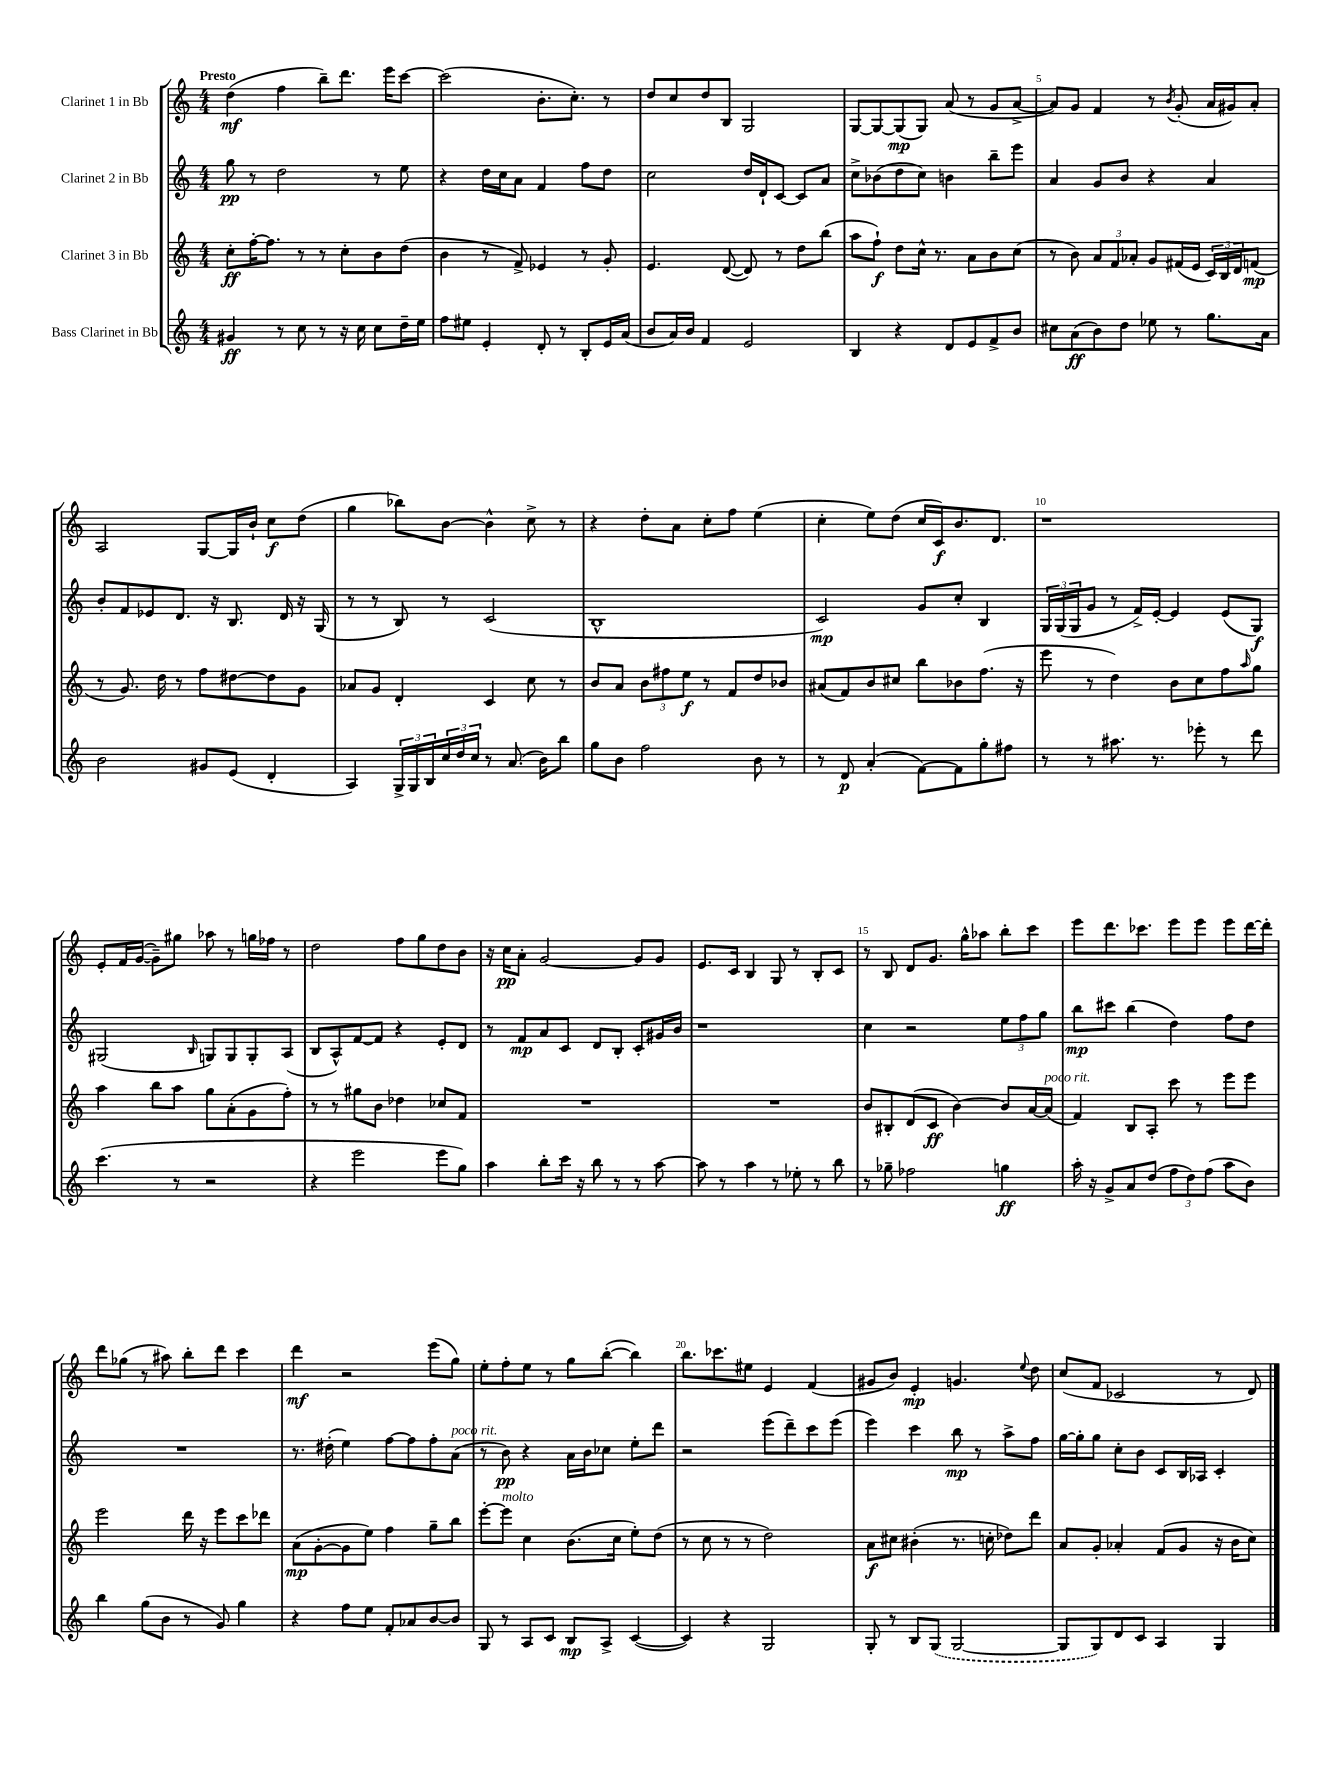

**kern	**kern	**kern	**kern
*staff4	*staff3	*staff2	*staff1
*clefG2	*clefG2	*clefG2	*clefG2
*k[]	*k[]	*k[]	*k[]
*M4/4	*M4/4	*M4/4	*M4/4
4g#	8cc'	8gg	(4dd
.	[16ff'	8r	.
.	8.ff]	.	.
8r	.	2dd	4ff
8cc	8r	.	.
8r	8r	.	8bb~)
16r	8cc'	.	8.ddd
16cc	.	.	.
8cc	8b	8r	.
.	.	.	16eee
16dd~	(8dd	8ee	[8ccc
16ee	.	.	.
=	=	=	=
8ff	4b	4r	(2ccc]
8ee#	.	.	.
4e'	8r	16dd	.
.	.	16cc	.
.	8f^)	8a	.
8d'	4e-	4f	8.b'
8r	.	.	.
.	.	.	8.cc')
8B'	8r	8ff	.
16e	8g'	8dd	8r
(16a	.	.	.
=	=	=	=
8b	4.e	2cc	8dd
16a)	.	.	8cc
16b	.	.	.
4f	.	.	8dd
.	([8d	.	8B
2e	8d])	16dd	2G
.	.	16d`	.
.	8r	[8c	.
.	8dd	8c]	.
.	(8bb	8a	.
=	=	=	=
4B	8aa	8cc^	[8G
.	8ff`)	(8b-	8G_
4r	8dd	8dd	(8G]
.	16cc^^	8cc)	8G)
.	8.r	.	.
8d	.	4b	(8a
8e	8a	.	8r
8f^	8b	8bb~	8g
8b	(8cc	8eee	[8a^
=	=	=	=
8cc#	8r	4a	8a])
(8a	8b)	.	8g
8b)	12a	8g	4f
.	12f	.	.
8dd	.	8b	.
.	12a-'	.	.
8ee-	8g	4r	8r
.	.	.	8qb
8r	(16f#	.	(8g'
.	16e	.	.
8.gg	24c)	4a	16a
.	24B	.	.
.	.	.	16g#)
.	24d	.	.
.	(8f	.	8a'
16a	.	.	.
=	=	=	=
2b	8r	8b'	2A
.	8.g)	8f	.
.	.	8e-	.
.	16dd	.	.
.	8r	8.d	.
8g#	8ff	.	[8G
.	.	16r	.
(8e	[8dd#	8.B	16G]
.	.	.	16b`
4d'	8dd#]	.	8cc
.	.	16d	.
.	8g	16r	(8dd
.	.	(16G	.
=	=	=	=
4A)	8a-	8r	4gg
.	8g	8r	.
24G^	4d'	8B)	8bb-)
24G	.	.	.
24B	.	.	.
24cc	.	8r	[8b
24dd	.	.	.
24cc	.	.	.
8r	4c	(2c	4b^^]
(8.a	.	.	.
.	8cc	.	8cc^
16b)	.	.	.
8bb	8r	.	8r
=	=	=	=
8gg	8b	1B^^	4r
8b	8a	.	.
2ff	12b	.	8dd'
.	12ff#	.	.
.	.	.	8a
.	12ee	.	.
.	8r	.	8cc'
.	8f	.	8ff
8b	8dd	.	(4ee
8r	8b-	.	.
=	=	=	=
8r	(8a#	2c)	4cc'
8d	8f)	.	.
(4a'	8b	.	8ee)
.	8cc#	.	(8dd
[8f)	8bb	8g	16cc
.	.	.	16c)
8f]	8b-	8cc'	8.b
8gg'	(8.ff	4B	.
.	.	.	8.d
8ff#	.	.	.
.	16r	.	.
=	=	=	=
8r	8eee	24G	1r
.	.	(24G	.
.	.	24G	.
8r	8r	8g	.
8.aa#	4dd)	8r	.
.	.	16f^)	.
8.r	.	[16e'	.
.	8b	4e]	.
8eee-'	8cc	.	.
8r	8ff	(8e	.
.	16qqaa	.	.
8ddd	8gg	8G)	.
=	=	=	=
(4.ccc	4aa	(2G#	8e'
.	.	.	16f
.	.	.	([16g
.	8bb	.	8g~])
8r	8aa	.	8gg#
.	.	16qqB	.
2r	8gg	8G)	8aa-
.	(8a'	8G	8r
.	8g	8G'	16gg
.	.	.	16ff-
.	8ff')	(8A	8r
=	=	=	=
4r	8r	8B	2dd
.	8r	8A^^)	.
2eee	8gg#	[8f	.
.	8b	8f]	.
.	4dd-	4r	8ff
.	.	.	8gg
8eee	8cc-	8e'	8dd
8gg)	8f	8d	8b
=	=	=	=
4aa	1r	8r	16r
.	.	.	16cc
.	.	8f	8a'
8bb'	.	8a	[2g
16ccc	.	8c	.
16r	.	.	.
8bb	.	8d	.
8r	.	8B'	.
8r	.	8c'	8g]
[8aa	.	16g#	8g
.	.	16b	.
=	=	=	=
8aa]	1r	1r	8.e
8r	.	.	.
.	.	.	16c
4aa	.	.	4B
8r	.	.	8G
8ee-'	.	.	8r
8r	.	.	8B'
8bb	.	.	8c
=	=	=	=
8r	8b	4cc	8r
8gg-~	8B#'	.	8B
2ff-	(8d	2r	8d
.	8c	.	8.g
.	[4b)	.	.
.	.	.	16gg^^
.	.	.	8aa-
4gg	8b]	12ee	8bb'
.	.	12ff	.
.	[16a	.	8ccc
.	.	12gg	.
.	(16a]	.	.
=	=	=	=
16aa'	4f)	8bb	8eee
16r	.	.	.
8g^	.	8ccc#	8.ddd
8a	8B	(4bb	.
.	.	.	8.ccc-
(8dd	8A'	.	.
12ff	8ccc	4dd)	8eee
12dd)	.	.	.
.	8r	.	8eee
(12ff	.	.	.
8aa	8eee	8ff	8eee
8b)	8eee	8dd	[16ddd
.	.	.	16ddd']
=	=	=	=
4bb	2eee	1r	8ddd
.	.	.	(8gg-
(8gg	.	.	8r
8b	.	.	8aa#)
8r	16ddd	.	8bb'
.	16r	.	.
8g)	8eee	.	8ddd
4gg	8ccc	.	4ccc
.	8ddd-	.	.
=	=	=	=
4r	(8a	8.r	4ddd
.	[8g'	.	.
.	.	(16dd#'	.
8ff	8g]	4ee)	2r
8ee	8ee)	.	.
8f'	4ff	[8ff	.
8a-	.	8ff]	.
[8b	8gg~	8ff'	(8eee
8b]	8bb	(8a	8gg)
=	=	=	=
8G	[8eee'	8r	8ee'
8r	8eee]	8b)	8ff'
8A	4cc	4r	8ee
8c	.	.	8r
8B	(8.b	16a	8gg
.	.	16b	.
8A^	.	8cc-	([8bb'
.	16cc	.	.
([4c	8ee')	8ee'	4bb])
.	(8dd	8ddd	.
=	=	=	=
4c])	8r	2r	8.bb
.	8cc	.	.
.	.	.	8.ccc-
4r	8r	.	.
.	8r	.	8ee#
2G	2dd)	(8eee	4e
.	.	8ddd~)	.
.	.	8ccc	(4f
.	.	(8eee	.
=	=	=	=
8G'	8a	4eee)	8g#
8r	8cc#	.	8b)
8B	(4b#'	4ccc	4e'
(8G	.	.	.
[2G	8.r	8bb	4.g
.	.	8r	.
.	16cc'	.	.
.	8dd-)	8aa^	.
.	.	.	8qqee
.	8ddd	8ff	8dd
=	=	=	=
8G]	8a	[16gg	(8cc
.	.	16gg']	.
8G)	8g'	8gg	8f
8d	4a-'	8cc'	2c-
8c	.	8b	.
4A	(8f	8c	.
.	8g	16B	.
.	.	16A-	.
4G	16r	4c'	8r
.	16b	.	.
.	8cc)	.	8d)
==	==	==	==
*-	*-	*-	*-
